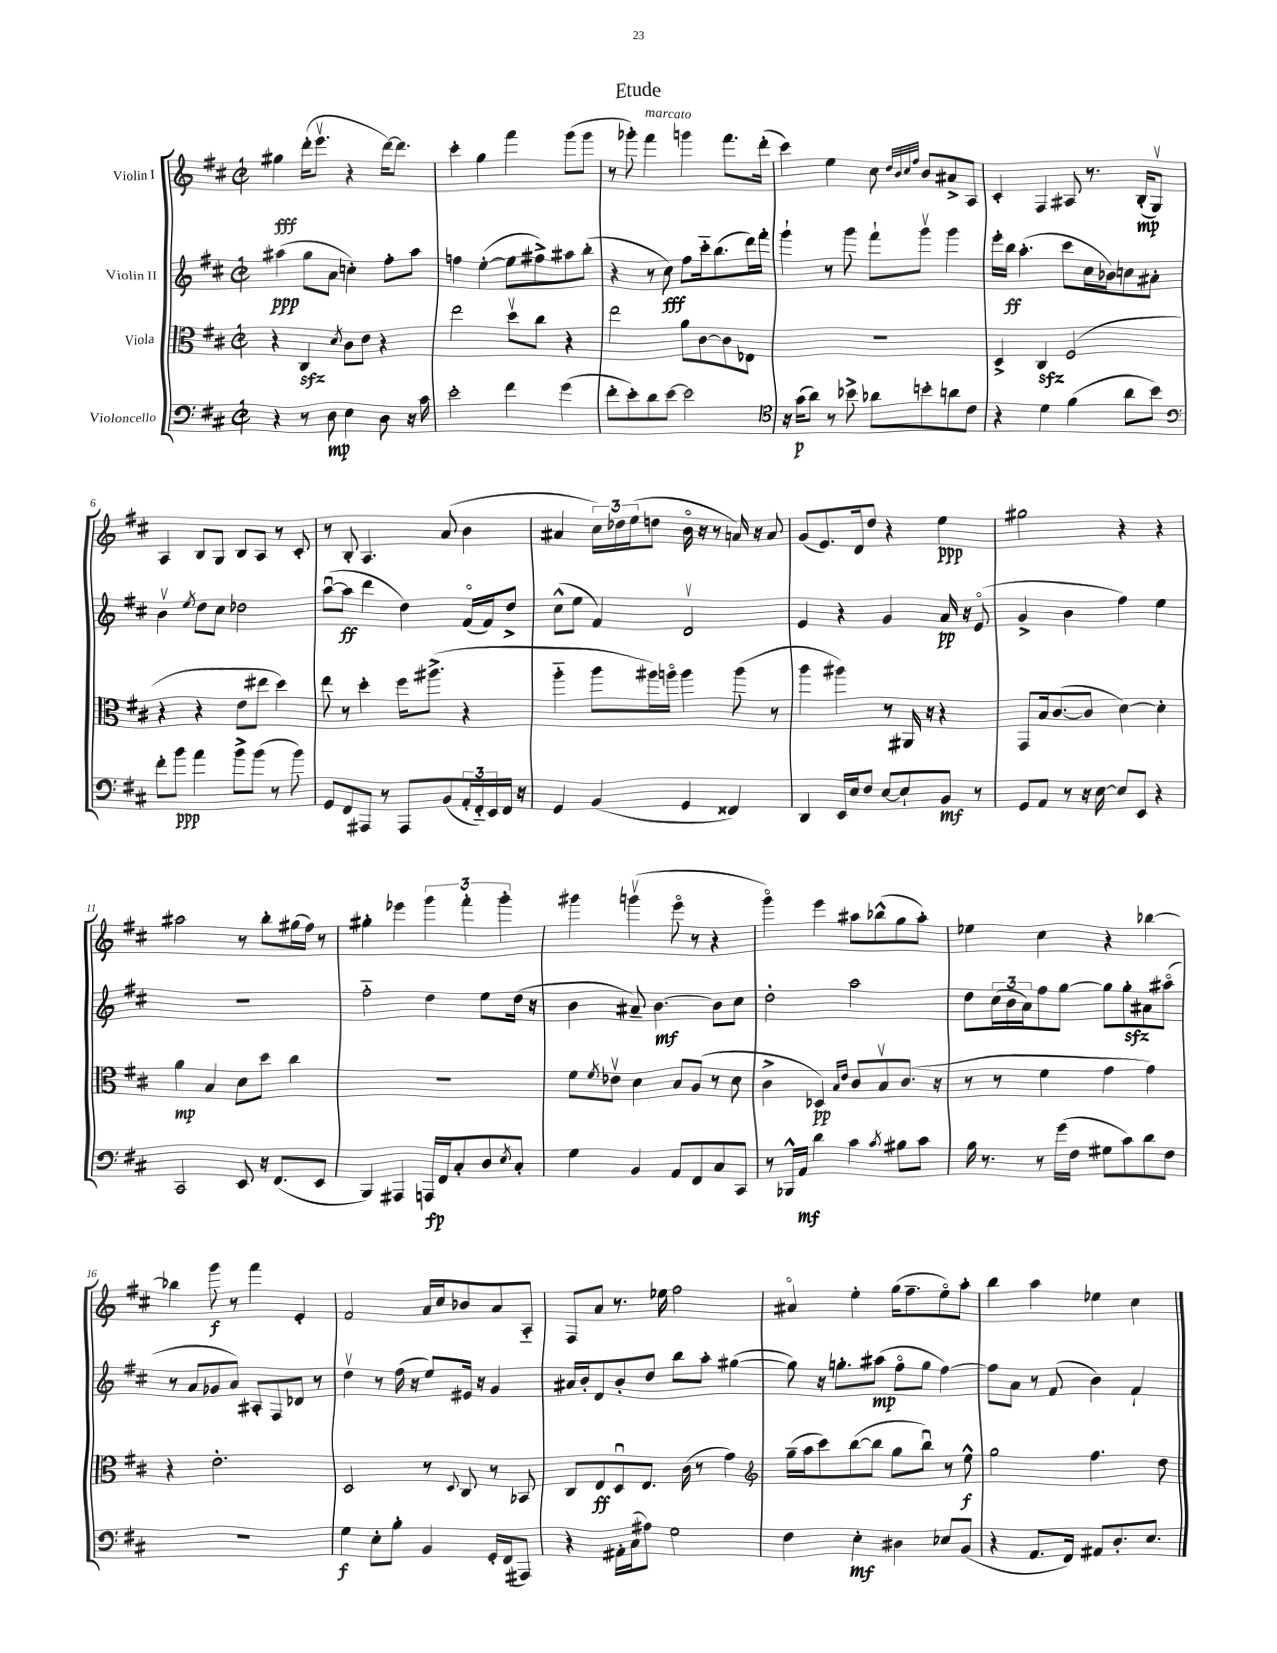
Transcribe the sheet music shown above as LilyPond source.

\header { title = "Etude" }
<<
\new StaffGroup <<
\new Staff = "s0" \with { instrumentName = "Violin I" } {
    \clef treble \key d \major \defaultTimeSignature \time 2/2
    gis''4\fff d'''16-.( e'''8.\upbow r4 d'''16~) d'''8. |
    cis'''4-. g''4 fis'''4 g'''8( g'''8 |
    r8 ges'''8-.) fis'''4^\markup { \italic "marcato" } g'''4 fis'''8. d'''16-.( |
    cis'''4) e''4 cis''8 \grace { d''32 b'32 cis''32 fis''32 } b'8 ais'8-> a8 |
    cis'4-. fis4 ais8 r8. b16-.\mp( g8\upbow) |
    a4 b8 g8 b8 a8 r8 cis'8-. |
    r8 b8-. a4. a'8( b'4 |
    ais'4 \tuplet 3/2 { cis''16) des''16 e''16( } d''8 b'16\flageolet r16 r8 a'16) r16 a'8 |
    g'8( e'8.) d'16 d''8 r4 e''4\ppp |
    gis''2 r4 r4 |
    ais''2 r8 b''8-. gis''16( fis''16) r8 |
    gis''4-. ees'''4 \tuplet 3/2 { g'''4 fis'''4-. g'''4-. } |
    gis'''4 g'''4\upbow( e'''8\flageolet r8 r4 |
    g'''4\flageolet) e'''4 ais''8 bes''8-^( g''8 ais''8-.) |
    ees''4 cis''4 r4 bes''4~ |
    bes''4 g'''8\f r8 fis'''4 e'4-. |
    fis'2 a'16 cis''16 bes'8 a'8 a8-_ |
    fis8 a'8 r8. ees''16 fis''2 |
    ais'4\flageolet e''4-. g''16( fis''8.-- e''8\flageolet) a''8-. |
    b''4 a''4 ees''4 cis''4 \bar "|." |
}
\new Staff = "s1" \with { instrumentName = "Violin II" } {
    \clef treble \key d \major \defaultTimeSignature \time 2/2
    ais''4\ppp( g''8 a'8 c''4-.) fis''8-. ais''8 |
    f''4 e''4~-.( e''8 fis''8->) ais''8 b''8-.( |
    r4 r8 cis''8\fff) fis''8 cis'''16-_ b''8.( d'''16) fis'''16-. |
    g'''4-! r8 g'''8 fis'''8-! g'''8\upbow g'''4 |
    e'''16-. b''16\ff a''4.-.( cis'''8 cis''16 bes'16) c''8 ais'8-. |
    b'4\upbow \acciaccatura { e''8 } d''8 cis''8 des''2 |
    a''8~\downbow( a''8\ff d'''4 d''4) fis'16\flageolet( fis'16) d''8-> |
    cis''8-^( e''8 fis'4) d'2\upbow |
    e'4 r4 g'4 a'16\pp r16 e'8\flageolet( |
    g'4-> b'4 fis''4) e''4 |
    R1 |
    fis''2-_ d''4 e''8 d''16( r16 |
    b'4 ais'8--) b'4.~\mf b'8 cis''8 |
    d''2-. a''2 |
    d''8 \tuplet 3/2 { cis''16( b'16 a'16) } fis''8 g''8~ g''8 g''8-.\sfz ais'8 ais''8\flageolet( |
    r8 a'8 ges'8 a'8) ais8-. fis8 des'8 r8 |
    d''4\upbow r8 fis''16( r16 e''8) eis'16 r16 g'4 |
    ais'16 b'16-. d'8 b'8-. d''8 b''8 a''8-. gis''4~( |
    gis''8) r16 g''8.-. ais''8\mp( fis''8\flageolet g''8 fis''4~) |
    fis''8 a'8 r8 fis'8( b'4) fis'4-! \bar "|." |
}
\new Staff = "s2" \with { instrumentName = "Viola" } {
    \clef alto \key d \major \defaultTimeSignature \time 2/2
    r4 cis4\sfz \acciaccatura { d'8 } cis'8 e'8 r4 |
    e''2 d''8\upbow cis''8 r4 |
    e''2 a'8 cis'8~ cis'8 ees8 |
    R1 |
    d4-> cis4\sfz fis2( |
    r4 r4 e'8 eis''8 d''4) |
    e''8 r8 d''4-. fis''16 ais''8.->( r4 |
    a''4-_ a''8 ais''16) a''16\flageolet a''4 a''8( r8 |
    a''4 ais''4) r8 ais,16 r16 r4 |
    g,8 b16 cis'8.~( cis'8 d'4~) d'4-. |
    a'4\mp b4 d'8 d''8 cis''4 |
    R1 |
    fis'8 \acciaccatura { fis'8 } ees'8\upbow d'4 b8 a8( r8 d'8 |
    cis'4-> des4\pp) \grace { b16 e'16 } cis'8 b8\upbow cis'8.( r16 |
    r8 r8 fis'4 g'4 g'4) |
    r4 e'2.-. |
    d2 r8 \appoggiatura { d8 } cis8 r8 bes,8 |
    cis8 e8\ff d8\downbow e8. cis'16( r8 g'4) |
    \clef treble g''16--( a''16 cis'''8) b''8~( b''8 g''8 b''8\downbow) r8 e''8-^\f |
    g''2 fis''4. d''8 \bar "|." |
}
\new Staff = "s3" \with { instrumentName = "Violoncello" } {
    \clef bass \key d \major \defaultTimeSignature \time 2/2
    r4 r8 d8\mp e4 d8 r16 cis'16 |
    e'2-. fis'4 g'4( |
    fis'8-. e'8-.) d'8 e'8~ e'2 |
    \clef tenor r16 g'16\p( a'8) r8 bes'8-> aes'8 b'8-. a'8 cis'8 |
    r4 d'4 fis'4( a'8 b'8) |
    \clef bass fis'8-. b'8\ppp a'4 b'8-> b'8( r8 b'8) |
    g,8 fis,8 ais,,8 r8 ais,,8 b,8( \tuplet 3/2 { a,16-. fis,16-_) e,16 } fis,16 r16 |
    g,4 b,4( g,4 fisis,4) |
    d,4 e,16 e16 fis8 e8~ e8-! b,8\mf r8 |
    g,8 a,8 r8 r16 e16~ e8 e,8 r4 |
    cis,2 e,8 r16 fis,8.( e,8 |
    b,,4) ais,,4 a,,16\fp fis,16 cis8-. d8 \acciaccatura { e8 } cis8-. |
    g4 b,4 a,8 fis,8 cis8 cis,8 |
    r8 bes,,16-^ a,16\mf d'4 cis'4 \acciaccatura { cis'8 } bis8 cis'8 |
    b16 r8. r8 g'16( fis16 gis8 cis'8) d'8 fis8 |
    R1 |
    g4\f e8-. b8-. b,4 g,16-. fis,16( ais,,8) |
    r4 ais,16-. cis16( ais8) g2 |
    fis4 e4-.\mf dis4 ees8 b,8( |
    r4 a,8. fis,16) ais,8 d8.-. e8. \bar "|." |
}
>>
>>
